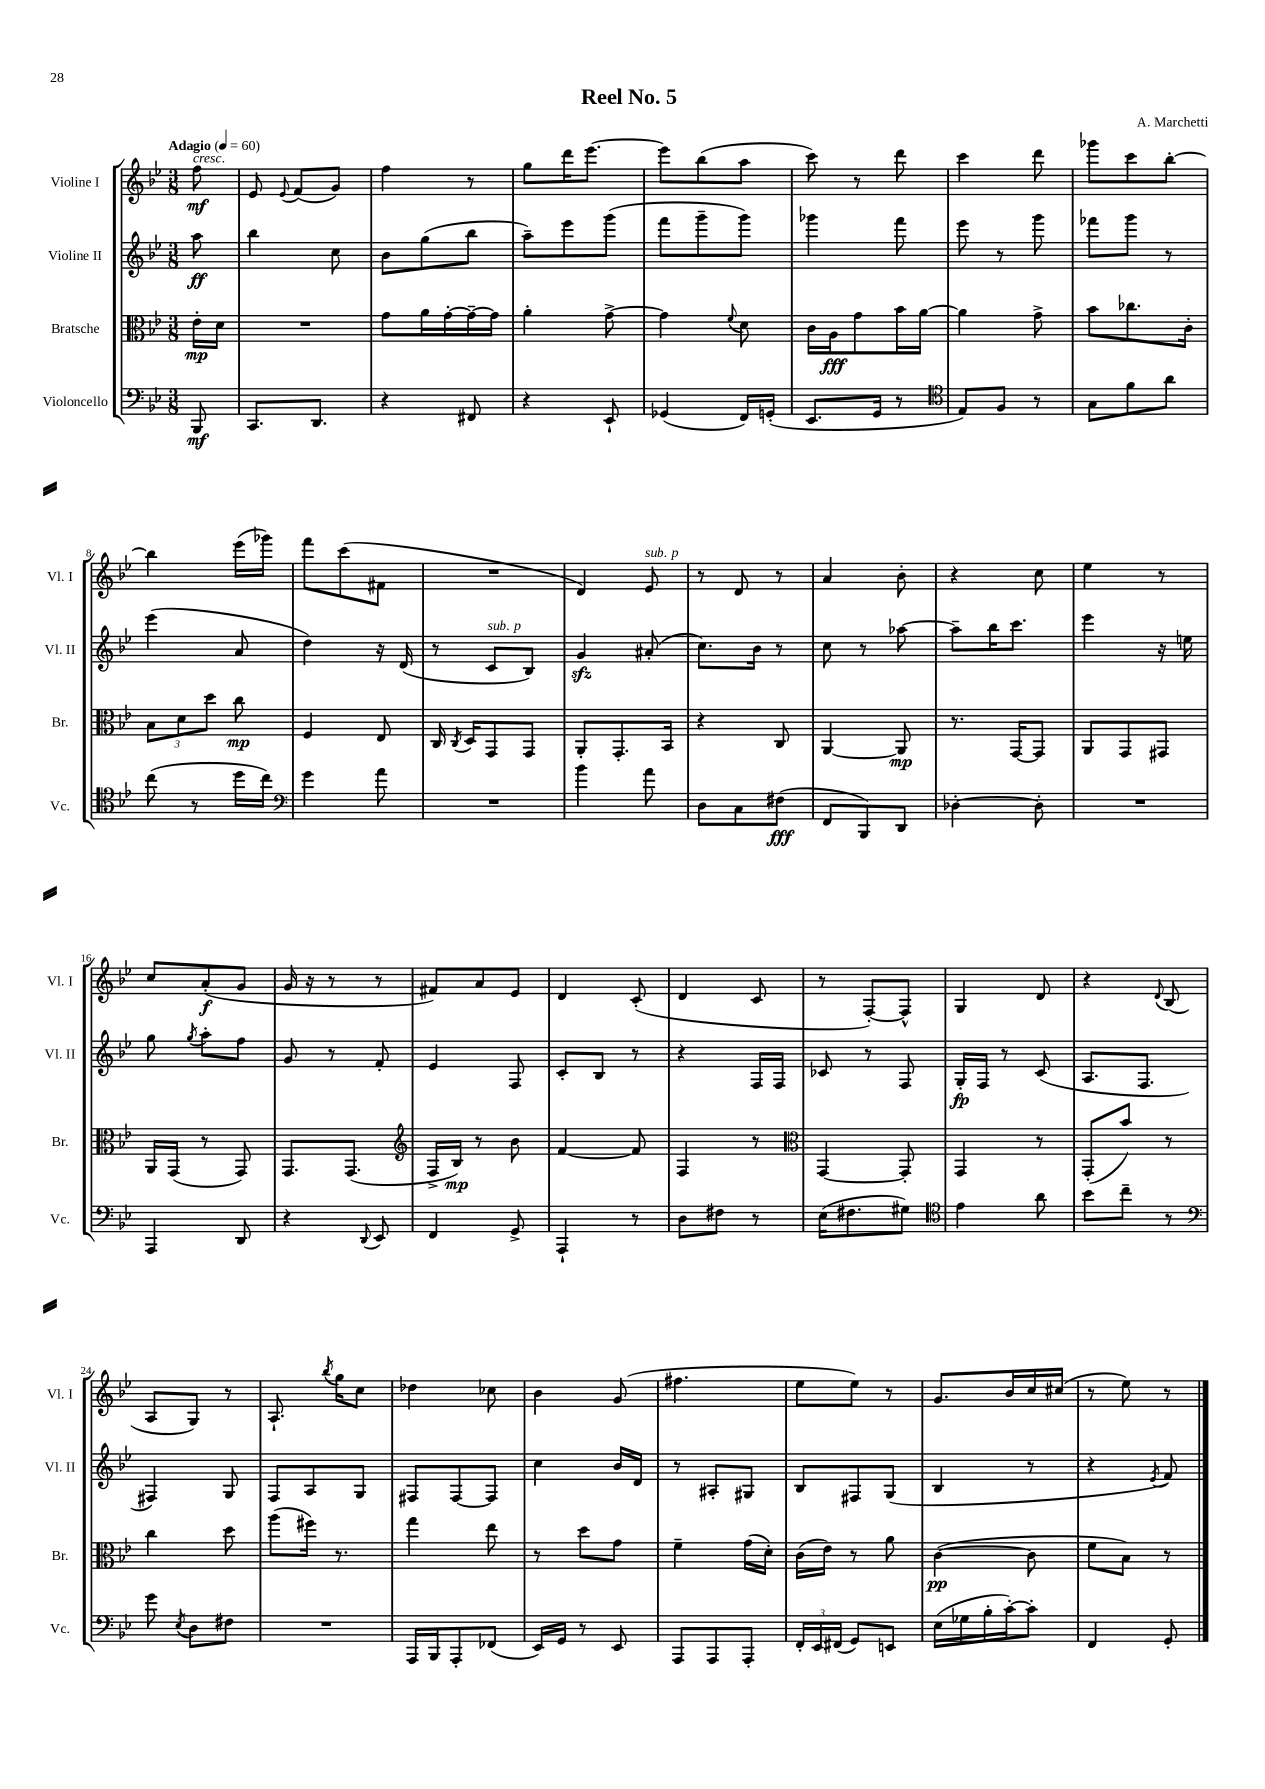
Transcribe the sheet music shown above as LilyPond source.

\header { title = "Reel No. 5" composer = "A. Marchetti" }
<<
\new StaffGroup <<
\new Staff = "s0" \with { instrumentName = "Violine I" shortInstrumentName = "Vl. I" } {
    \clef treble \key bes \major \numericTimeSignature \time 3/8 \partial 8 \tempo "Adagio" 4 = 60
    \autoBeamOff f''8\mf^\markup { \italic "cresc." } |
    ees'8 \appoggiatura { ees'8 } f'8[( g'8]) |
    f''4 r8 |
    g''8[ d'''16 ees'''8.]~ |
    ees'''8[ bes''8( a''8] |
    c'''8) r8 d'''8 |
    c'''4 d'''8 |
    ges'''8[ c'''8 bes''8]~-. |
    bes''4 ees'''16[( ges'''16]) |
    f'''8[ c'''8( fis'8] |
    R4. |
    d'4) ees'8^\markup { \italic "sub. p" } |
    r8 d'8 r8 |
    a'4 bes'8-. |
    r4 c''8 |
    ees''4 r8 |
    c''8[ a'8-.\f( g'8] |
    g'16 r16 r8 r8 |
    fis'8[) a'8 ees'8] |
    d'4 c'8-.( |
    d'4 c'8 |
    r8 f8[~-.) f8]-^ |
    g4 d'8 |
    r4 \appoggiatura { d'8 } bes8( |
    a8[ g8]) r8 |
    a8.-! \acciaccatura { bes''8 } g''16[ c''8] |
    des''4 ces''8 |
    bes'4 g'8( |
    fis''4. |
    ees''8[ ees''8]) r8 |
    g'8.[ bes'16 c''16 cis''16]( |
    r8 ees''8) r8 \bar "|." |
}
\new Staff = "s1" \with { instrumentName = "Violine II" shortInstrumentName = "Vl. II" } {
    \clef treble \key bes \major \numericTimeSignature \time 3/8 \partial 8
    \autoBeamOff a''8\ff |
    bes''4 c''8 |
    bes'8[ g''8( bes''8] |
    a''8[--) ees'''8 g'''8]( |
    f'''8[ g'''8-- g'''8]) |
    ges'''4 f'''8 |
    ees'''8 r8 g'''8 |
    fes'''8[ g'''8] r8 |
    ees'''4( a'8 |
    d''4) r16 d'16( |
    r8 c'8[^\markup { \italic "sub. p" } bes8]) |
    g'4\sfz ais'8-.( |
    c''8.[) bes'16] r8 |
    c''8 r8 aes''8~ |
    aes''8[-- bes''16 c'''8.] |
    ees'''4 r16 e''16 |
    g''8 \acciaccatura { g''8 } a''8[-. f''8] |
    g'8 r8 f'8-. |
    ees'4 f8 |
    c'8[-. bes8] r8 |
    r4 f16[ f16] |
    ces'8 r8 f8 |
    g16[-.\fp f16] r8 c'8( |
    a8.[ f8.] |
    fis4) g8 |
    f8[ a8 g8] |
    fis8[ fis8~ fis8] |
    c''4 bes'16[ d'16] |
    r8 ais8[-. gis8] |
    bes8[ fis8 g8]( |
    bes4 r8 |
    r4 \acciaccatura { ees'8 } f'8) \bar "|." |
}
\new Staff = "s2" \with { instrumentName = "Bratsche" shortInstrumentName = "Br." } {
    \clef alto \key bes \major \numericTimeSignature \time 3/8 \partial 8
    \autoBeamOff ees'16[-.\mp d'16] |
    R4. |
    g'8[ a'16 g'16~-. g'16~-- g'16] |
    a'4-. g'8~-> |
    g'4 \appoggiatura { f'8 } d'8 |
    c'16[ a16\fff g'8 bes'16 a'16]~ |
    a'4 g'8-> |
    bes'8[ ces''8. c'16]-. |
    \tuplet 3/2 { bes8[ d'8 d''8] } c''8\mp |
    f4 ees8 |
    c16 \acciaccatura { c8 } d16[ g,8 g,8] |
    a,8[-. g,8.-. bes,16] |
    r4 c8 |
    a,4~ a,8\mp |
    r8. g,16[~ g,8] |
    a,8[ g,8 gis,8] |
    a,16[ g,16]( r8 g,8) |
    g,8.[ g,8.]( |
    \clef treble f16[-> bes16]\mp) r8 bes'8 |
    f'4~ f'8 |
    f4 r8 |
    \clef alto g,4~ g,8-. |
    g,4 r8 |
    g,8[-.( bes'8]) r8 |
    c''4 d''8 |
    a''8[( fis''16]) r8. |
    g''4 ees''8 |
    r8 d''8[ g'8] |
    f'4-- g'16[( d'16]-.) |
    c'16[( ees'16]) r8 a'8 |
    c'4~\pp( c'8 |
    f'8[ bes8]) r8 \bar "|." |
}
\new Staff = "s3" \with { instrumentName = "Violoncello" shortInstrumentName = "Vc." } {
    \clef bass \key bes \major \numericTimeSignature \time 3/8 \partial 8
    \autoBeamOff bes,,8\mf |
    c,8.[ d,8.] |
    r4 fis,8 |
    r4 ees,8-! |
    ges,4( f,16[) g,16]-.( |
    ees,8.[ g,16] r8 |
    \clef tenor ees8[) f8] r8 |
    g8[ f'8 a'8] |
    c''8( r8 d''16[ c''16]) |
    \clef bass g'4 a'8 |
    R4. |
    bes'4 a'8 |
    d8[ c8 fis8]\fff( |
    f,8[ bes,,8) d,8] |
    des4~-. des8-. |
    R4. |
    a,,4 d,8 |
    r4 \appoggiatura { d,8 } ees,8 |
    f,4 g,8-> |
    a,,4-! r8 |
    d8[ fis8] r8 |
    ees16[( fis8. gis8]) |
    \clef tenor ees'4 a'8 |
    bes'8[ c''8]-- r8 |
    \clef bass g'8 \acciaccatura { ees8 } d8[ fis8] |
    R4. |
    a,,16[ bes,,16 a,,8-. fes,8]( |
    ees,16[) g,16] r8 ees,8 |
    a,,8[ a,,8 a,,8]-. |
    \tuplet 3/2 { f,16[-. ees,16 fis,16]( } g,8[) e,8] |
    ees16[( ges16 bes16-. c'16~-.) c'8]-. |
    f,4 g,8-. \bar "|." |
}
>>
>>
